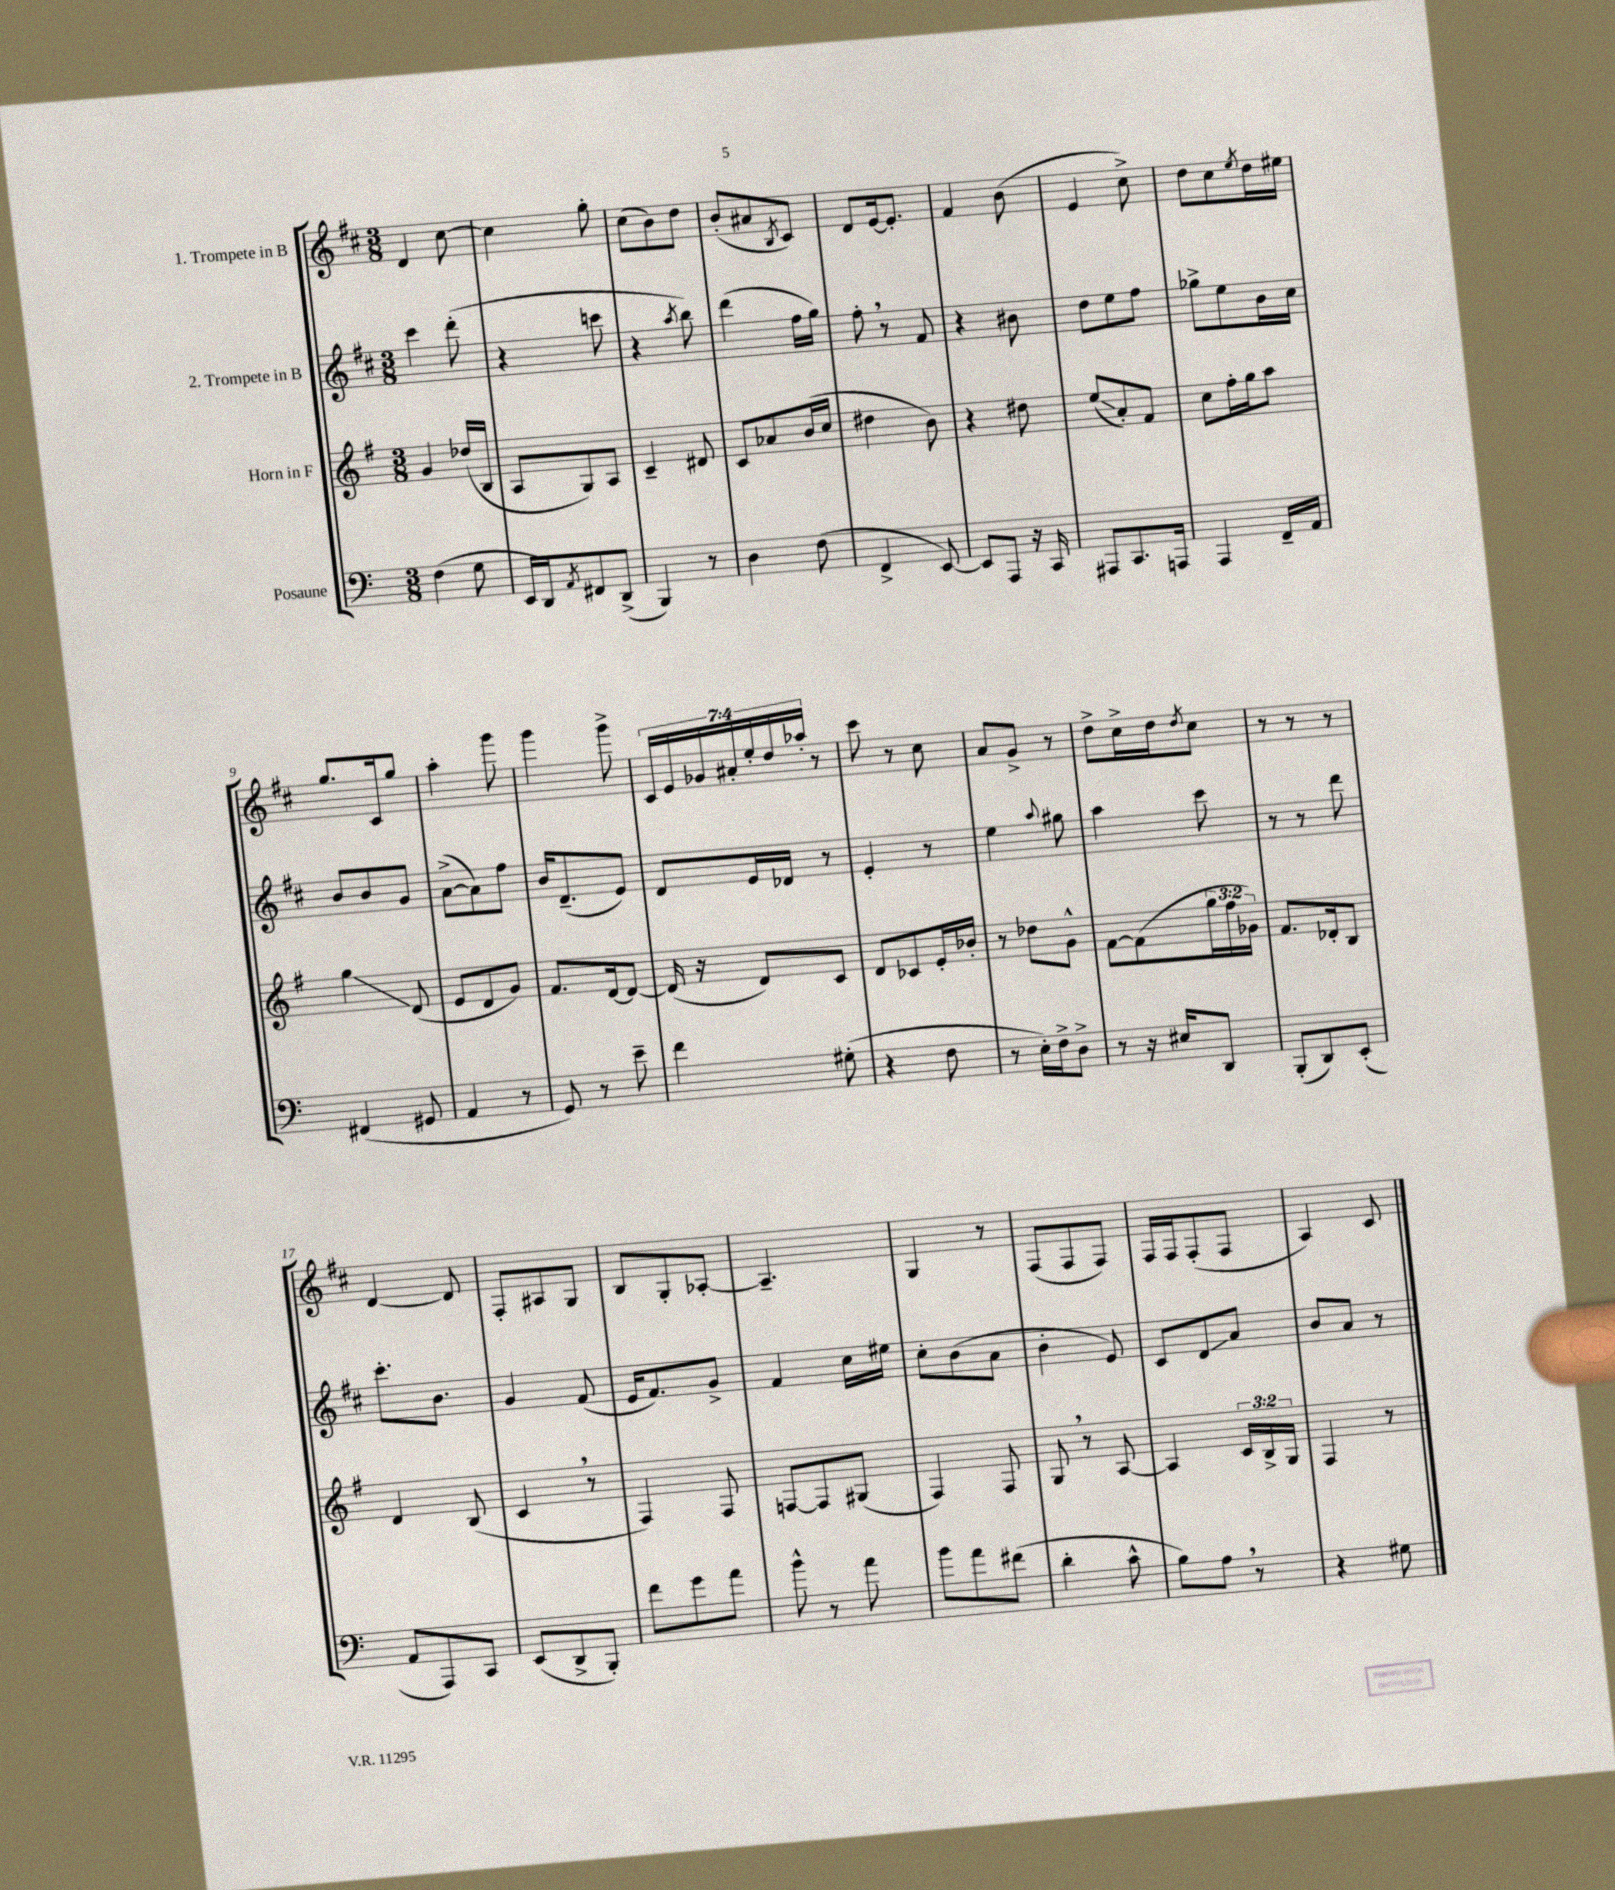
<<
\new StaffGroup <<
\new Staff = "s0" \with { instrumentName = "1. Trompete in B" } {
    \clef treble \key d \major \numericTimeSignature \time 3/8 \override Staff.TupletNumber.text = #tuplet-number::calc-fraction-text
    d'4 cis''8~ |
    cis''4 g''8-. |
    cis''8( b'8) d''8 |
    b'8-.( ais'8 \acciaccatura { b8 } cis'8) |
    d'8 e'16~ e'8.-. |
    fis'4 b'8( |
    e'4 cis''8->) |
    d''8 cis''8 \acciaccatura { e''8 } d''16 eis''16 |
    g''8. cis'16 g''8 |
    a''4-. g'''8 |
    g'''4 g'''8-> |
    \tuplet 7/4 { cis'16 e'16 ges'16 ais'16-. e''16-. d''16 aes''16-. } r8 |
    cis'''8 r8 cis''8 |
    a'8 g'8-> r8 |
    d''8-> cis''16-> d''16 \acciaccatura { d''8 } cis''8 |
    r8 r8 r8 |
    d'4~ d'8 |
    fis8-. ais8 g8 |
    b8 g8-. aes8~-. |
    aes4.-- |
    g4 r8 |
    fis8( fis8 fis8) |
    fis16 fis16 fis8-.( fis8 |
    a4) cis'8 \bar "|." |
}
\new Staff = "s1" \with { instrumentName = "2. Trompete in B" } {
    \clef treble \key d \major \numericTimeSignature \time 3/8
    cis'''4 d'''8-.( |
    r4 c'''8 |
    r4 \acciaccatura { a''8 } b''8) |
    d'''4( fis''16 g''16) |
    fis''8-. \breathe r8 fis'8 |
    r4 bis'8 |
    d''8 e''8 fis''8 |
    ges''8-> e''8 b'16 cis''16 |
    b'8 b'8 g'8 |
    a'8~->( a'8) fis''8 |
    b'16 d'8.--( e'8) |
    d'8 e'16 des'16 r8 |
    e'4-. r8 |
    e''4 \appoggiatura { a''8 } gis''8 |
    a''4 cis'''8 |
    r8 r8 d'''8 |
    cis'''8.-. b'8. |
    g'4 fis'8( |
    e'16 fis'8.) g'8-> |
    fis'4 cis''16 eis''16 |
    cis''8-. b'8( a'8 |
    b'4-. e'8) |
    cis'8 d'8\glissando a'8 |
    b'8 a'8 r8 \bar "|." |
}
\new Staff = "s2" \with { instrumentName = "Horn in F" } {
    \clef treble \key g \major \numericTimeSignature \time 3/8 \override Staff.TupletNumber.text = #tuplet-number::calc-fraction-text
    g'4 des''16( b16 |
    a8 g8) a8 |
    c'4-- dis'8 |
    c'8 aes'8 b'16( c''16 |
    dis''4 b'8) |
    r4 dis''8 |
    e''8\glissando( a'8-.) fis'8 |
    c''8 fis''16-. g''16 a''8 |
    g''4\glissando d'8( |
    e'8 d'8 g'8) |
    fis'8. d'16~ d'8~ |
    d'16( r16 d'8) c'8 |
    d'8 ces'8 e'16-. bes'16-. |
    r8 des''8 g'8-^ |
    fis'8~ fis'8( \tuplet 3/2 { g''16 fis''16 ges'16) } |
    fis'8. des'16-. b8 |
    d'4 b8( |
    c'4 \breathe r8 |
    fis4) fis8 |
    f8~ f8 gis8( |
    fis4) fis8 |
    g8 \breathe r8 a8~ |
    a4 \tuplet 3/2 { c'16 b16-> g16 } |
    fis4 r8 \bar "|." |
}
\new Staff = "s3" \with { instrumentName = "Posaune" } {
    \clef bass \key c \major \numericTimeSignature \time 3/8
    f4( g8 |
    e,16 d,16) \acciaccatura { a,8 } fis,8 d,8->( |
    b,,4) r8 |
    d4 f8( |
    f,4-> e,8~) |
    e,8 a,,8 r16 c,16 |
    ais,,8 c,8. a,,16 |
    a,,4 f,16-- a,16 |
    fis,4( gis,8 |
    a,4 r8 |
    g,8) r8 e'8-- |
    f'4 gis8-.( |
    r4 f8 |
    r8 e16-.) f16-> d8-> |
    r8 r16 eis16 d,8 |
    b,,8-.( d,8) e,8-.( |
    a,8 a,,8) c,8 |
    e,8( d,8-> b,,8-.) |
    f'8 g'8 a'8 |
    b'8-^ r8 a'8 |
    b'8 a'8 fis'8( |
    d'4-. c'8-^ |
    b8) a8 \breathe r8 |
    r4 gis8 \bar "|." |
}
>>
>>
